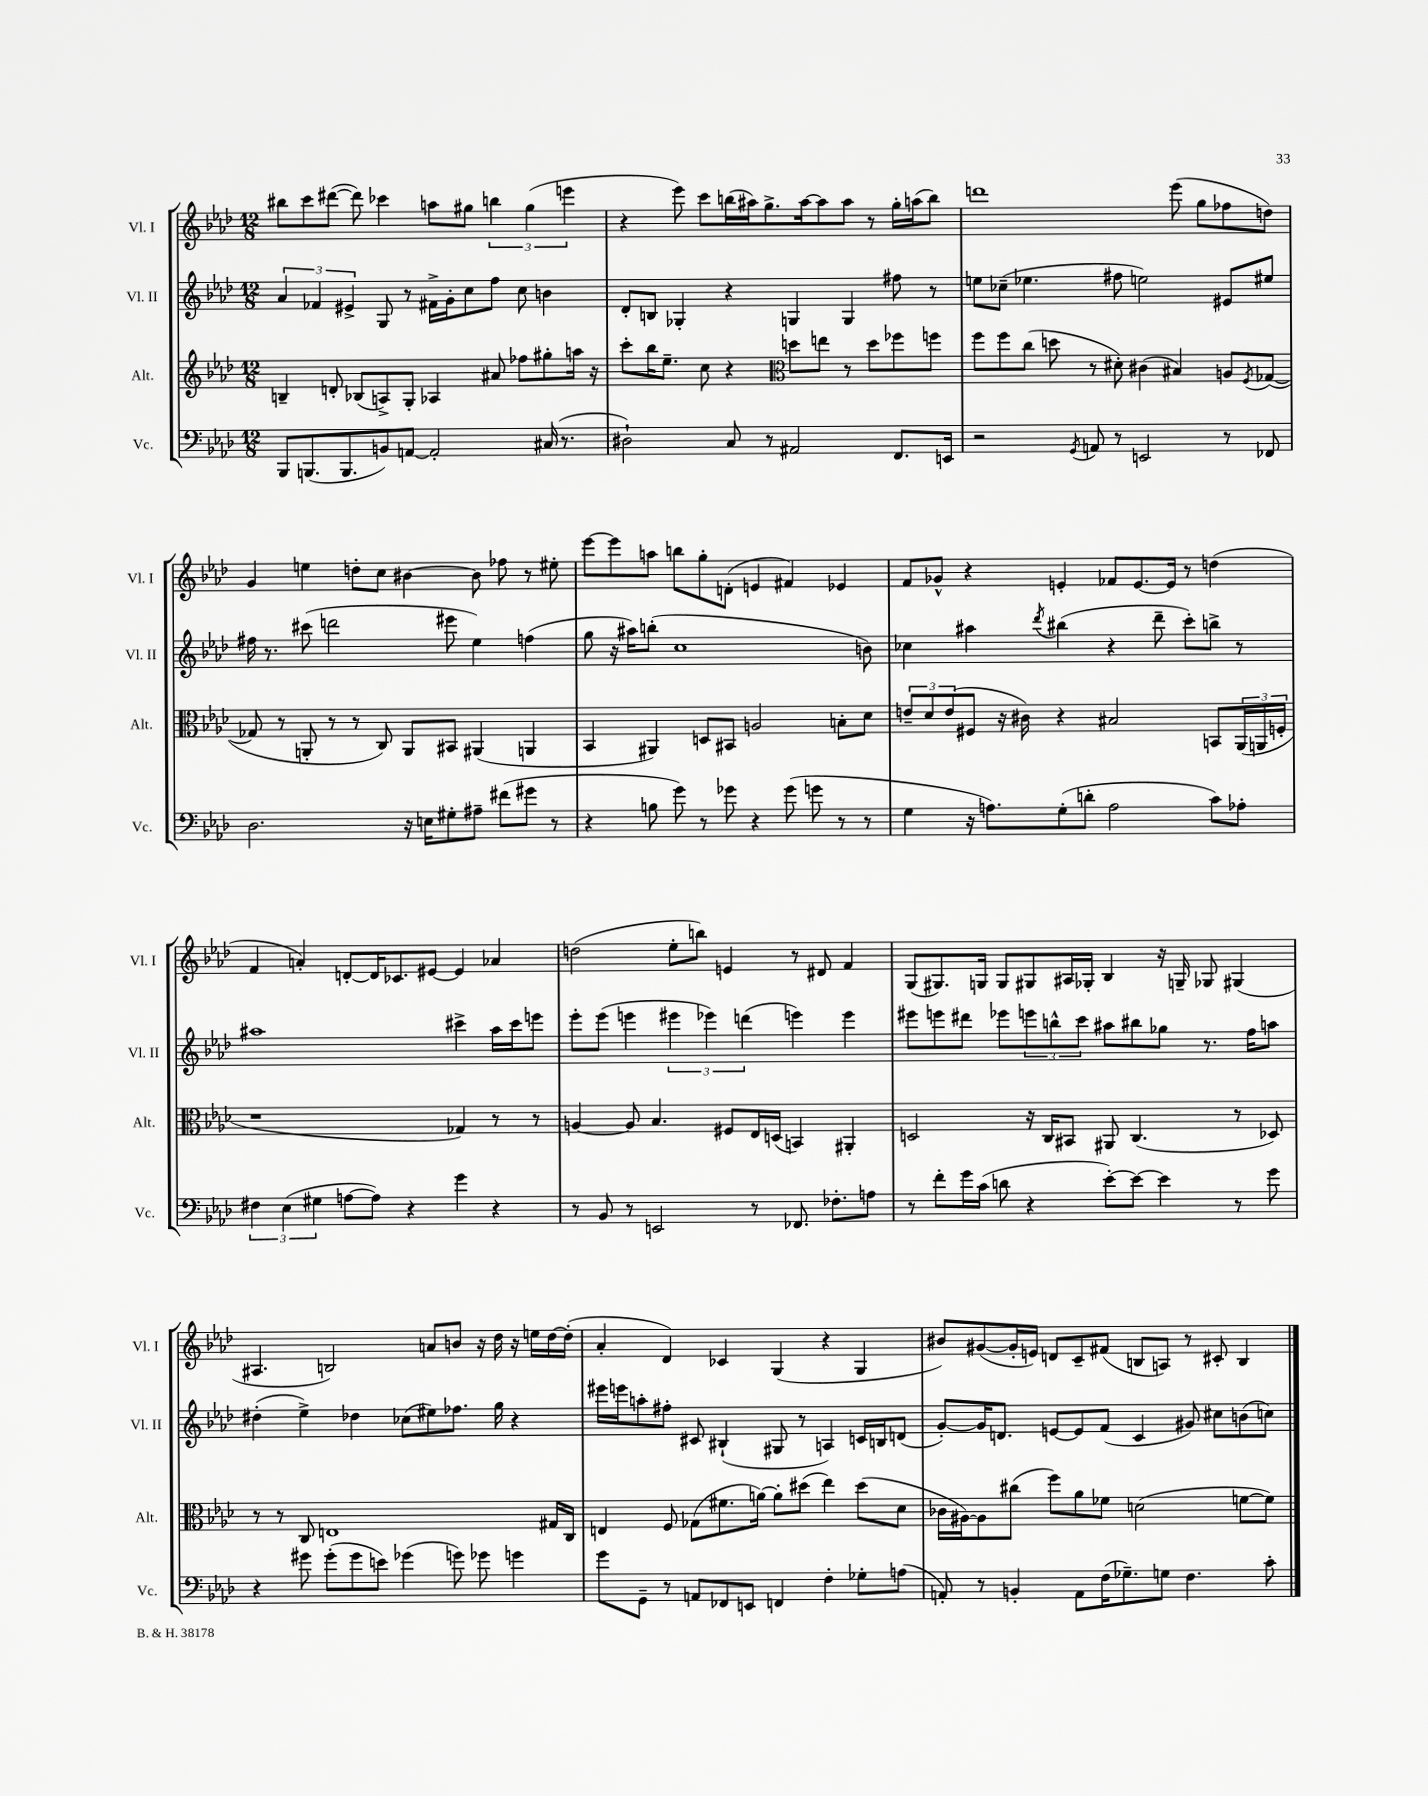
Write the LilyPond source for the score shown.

<<
\new StaffGroup <<
\new Staff = "s0" \with { instrumentName = "Vl. I" shortInstrumentName = "Vl. I" } {
    \clef treble \key aes \major \numericTimeSignature \time 12/8
    bis''8 c'''8 dis'''8~( dis'''8) ces'''4 a''8 gis''8 \tuplet 3/2 { b''4 gis''4( e'''4 } |
    r4 ees'''8) c'''8 b''16( ais''16) g''8.-> ais''16~ ais''8 ais''8 r8 g''16-. a''16( b''8) |
    d'''1 ees'''8( g''8 fes''8 d''8) |
    g'4 e''4 d''8-. c''8 bis'4~ bis'8 fes''8 r8 eis''8-. |
    ees'''8~ ees'''8 a''8 b''8 g''8-. d'8-.( e'4 fis'4) ees'4 |
    f'8 ges'8-^ r4 e'4-. fes'8 e'8.~ e'16 r8 d''4( |
    f'4 a'4-.) d'8~-. d'16 ces'8. eis'8~ eis'4 aes'4 |
    d''2( ees''8-. b''8) e'4 r8 dis'8 f'4 |
    g8( gis8.) g16 g8 gis8 ais16 ges16-. bes4 r16 g16-- ges8 gis4( |
    ais4. b2) a'8 b'8 r16 des''16 r16 e''16 des''16~ des''16-.( |
    aes'4-. des'4) ces'4 g4( r4 g4 |
    bis'8) gis'8~( gis'16-. e'16) d'8 c'8-- fis'8( b8 a8) r8 cis'8-. b4 \bar "|." |
}
\new Staff = "s1" \with { instrumentName = "Vl. II" shortInstrumentName = "Vl. II" } {
    \clef treble \key aes \major \numericTimeSignature \time 12/8
    \tuplet 3/2 { aes'4 fes'4 eis'4-> } g8 r8 fis'16-> g'16-. c''8 f''8 c''8 b'4 |
    des'8-. b8 ges4-. r4 g4 g4 fis''8 r8 |
    e''8 ces''8--( ees''4. fis''8 e''2) eis'8 eis''8 |
    fis''16 r8. cis'''8( d'''2 eis'''8 ees''4) f''4( |
    g''8 r16 ais''16) b''8-.( c''1 b'8) |
    ces''4 ais''4 \acciaccatura { des'''8 } bis''4( r4 des'''8-- c'''8-.) b''8-> r8 |
    ais''1 cis'''4-> ais''16 cis'''16 e'''8 |
    ees'''8-. ees'''8( e'''4 \tuplet 3/2 { eis'''4 ees'''4) d'''4( } e'''4) e'''4 |
    eis'''8 e'''8 dis'''8 ees'''8 \tuplet 3/2 { e'''8 b''8-^ c'''8 } ais''8 bis''8 ges''8 r8. f''16 a''8 |
    dis''4-.( ees''4->) des''4 ces''8( eis''8) fes''8. g''16 r4 |
    eis'''16 e'''16 a''8-. fis''8-. cis'8 bis4-!( gis8 r8 a4) c'16 b16 d'8( |
    g'8~-.) g'16 d'8. e'8~ e'8 f'8( c'4 gis'8) cis''8 b'8( c''8) \bar "|." |
}
\new Staff = "s2" \with { instrumentName = "Alt." shortInstrumentName = "Alt." } {
    \clef treble \key aes \major \numericTimeSignature \time 12/8
    b4-- d'8-. bes8( a8->) g8-. aes4 ais'8 fes''8 gis''8-. a''16 r16 |
    c'''8-. bes''16 ees''8.-- c''8 r4 \clef alto d''8 e''8 r8 d''8 fes''8 f''8 |
    f''8 f''8 c''8( d''8 r8 dis'8-.) cis'4( bis4) a8 \acciaccatura { f8 } ges8~( |
    ges8 r8 a,8-. r8 r8 c8) a,8 bis,8 ais,4( a,4 |
    bes,4 ais,4) d8 bis,8 a2 b8-. des'8 |
    \tuplet 3/2 { e'8-- des'8 e'8( } fis8 r16 cis'16) r4 bis2 b,8 \tuplet 3/2 { aes,16( a,16 f16-. } |
    r1 ges4) r8 r8 |
    a4~ a8 bes4. fis8 ees16 d16( b,4) ais,4-. |
    d2 r16 c16 bis,8 ais,8 c4.( r8 des8) |
    r8 r8 c8 e1 gis16 c16 |
    e4 f8 ges8( fis'8. a'16~) a'8-. dis''8( ees''4) dis''8( des'8 |
    ces'16 ais16~) ais8 cis''8( f''8) aes'8 fes'8 d'2( f'8~ f'8) \bar "|." |
}
\new Staff = "s3" \with { instrumentName = "Vc." shortInstrumentName = "Vc." } {
    \clef bass \key aes \major \numericTimeSignature \time 12/8
    bes,,8 b,,8.( b,,8. b,8) a,8~ a,2-. cis16( r8. |
    dis2-!) c8 r8 ais,2 f,8. e,16 |
    r2 \acciaccatura { g,8 } a,8 r8 e,2 r8 fes,8 |
    des2. r16 e16 gis8-. ais8-- fis'8( gis'8 r8 |
    r4 b8 g'8) r8 ges'8 r4 ges'8( g'8 r8 r8 |
    g4 r16 a8.) g8-.( d'8-. a2 c'8) aes8-. |
    \tuplet 3/2 { fis4 ees4( gis4 } a8~ a8) r4 g'4 r4 |
    r8 bes,8 r8 e,2 r8 fes,8. fes8.-. a8 |
    r8 f'8-. g'16 c'16( d'8 r4 ees'8~-.) ees'8~ ees'4 r8 g'8 |
    r4 gis'8 gis'8-.( gis'8 e'8) ges'4( g'8) ges'8 g'4 |
    g'8 g,8-- r8 a,8 fes,8 e,8 f,4 f4-. ges8-. a8( |
    a,8-.) r8 b,4-. a,8 f16( ges8.--) g8 f4. c'8-. \bar "|." |
}
>>
>>
\layout { \context { \Score \remove "Bar_number_engraver" } }
